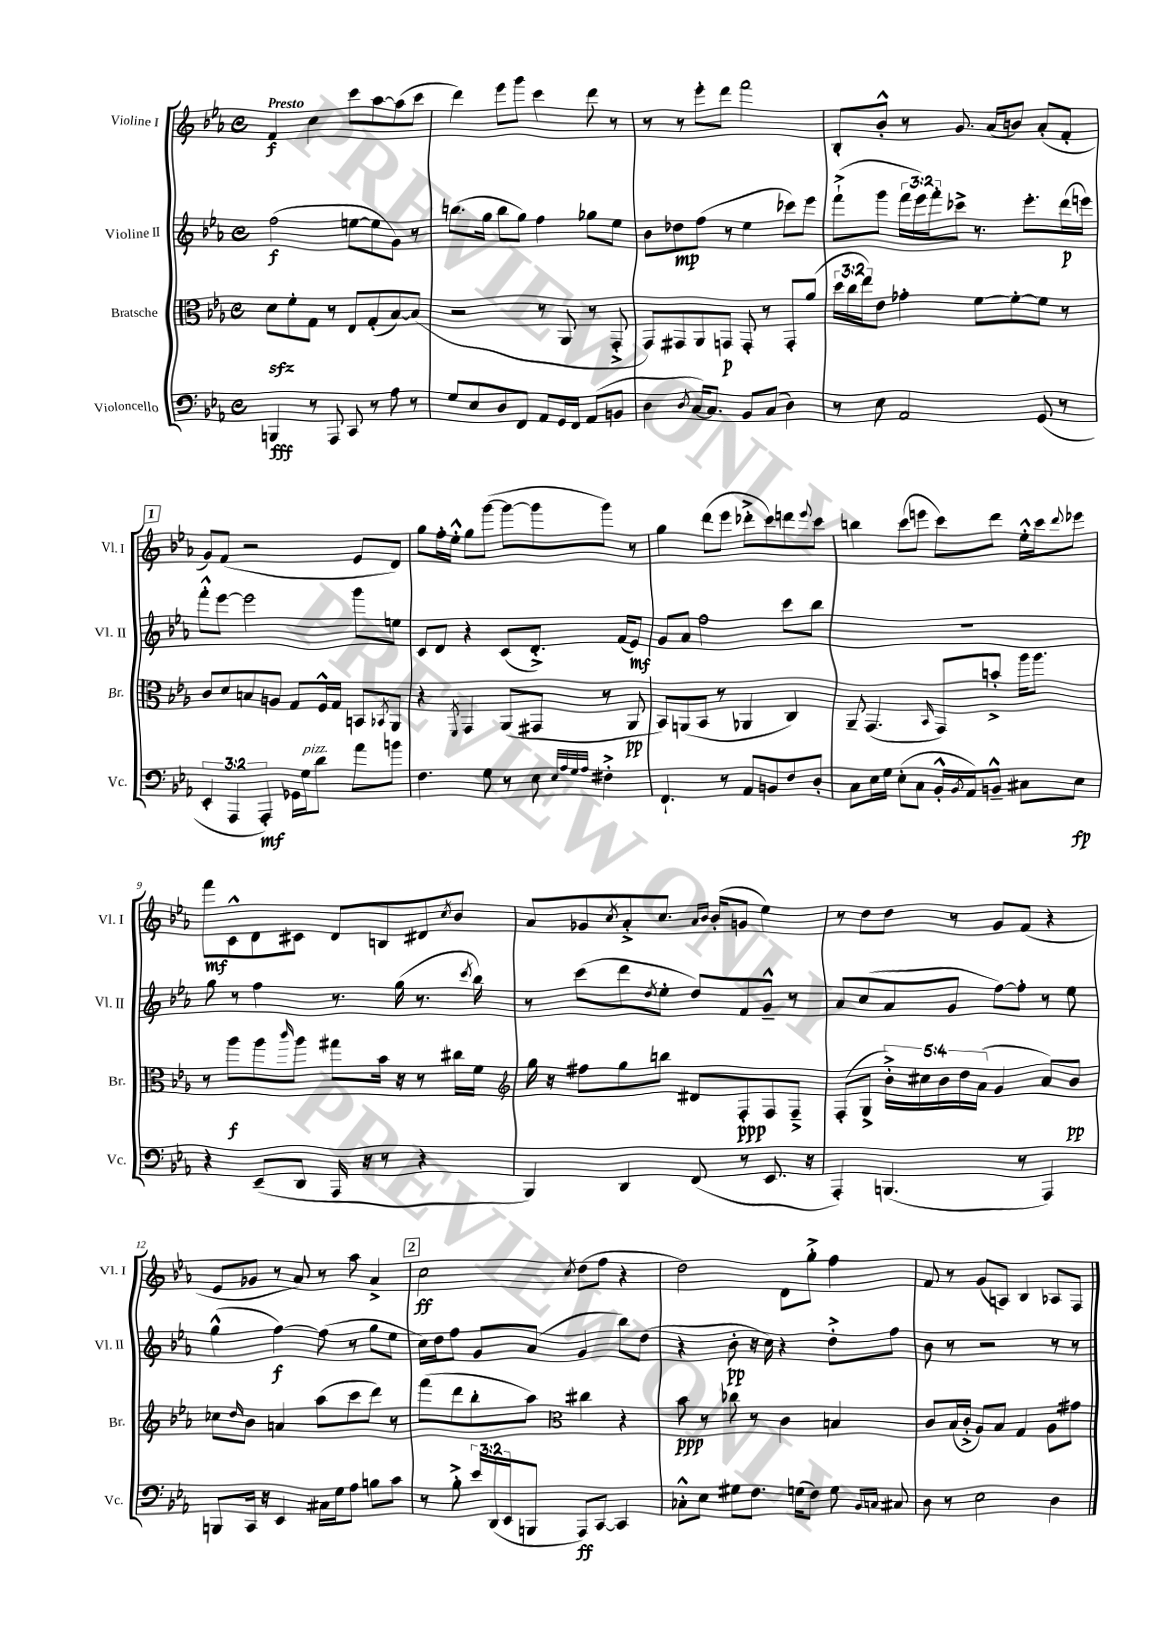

**kern	**kern	**kern	**kern
*staff4	*staff3	*staff2	*staff1
*clefF4	*clefC3	*clefG2	*clefG2
*k[b-e-a-]	*k[b-e-a-]	*k[b-e-a-]	*k[b-e-a-]
*M4/4	*M4/4	*M4/4	*M4/4
*met(c)	*met(c)	*met(c)	*met(c)
4BBB	8d	(2ff	4f
.	8f'	.	.
8r	8G	.	4cc
8AAA-	8r	.	.
8CC	8E-	[8ee	8ccc
8r	(8G'	8ee]	[8aa-
8A-	[8B-)	8g)	(8aa-]
8r	(8B-]	8r	8ccc
=	=	=	=
8G	2r	(8.bb	4ddd)
8E-	.	.	.
.	.	16gg	.
8D	.	8bb	8eee-
8FF	.	8gg)	8ggg
8AA-	8r	4ff	4ccc
16GG	8AA-	.	.
16FF	.	.	.
(8AA-	8r	8gg-	8ddd
8BB	8GG'^	8ee-	8r
=	=	=	=
4D	8GG)	8b-	8r
.	8GG#	8dd-	8r
8qD	.	.	.
[16C)	8AA-	(8ff	8eee-'
8.C]	.	.	.
.	8GG	8r	8ddd
8BB-	8GG'	4ee-	2fff
(8C	8r	.	.
4D)	8GG'	8ccc-)	.
.	(8a-	8eee-	.
=	=	=	=
8r	24dd	(8fff`^	8B-'
.	24cc	.	.
.	24ee-)	.	.
8E-	8e-	8ggg	8b-'^^
2AA-	4g-'	24fff	8r
.	.	24eee-)	.
.	.	24fff'	.
.	.	8ccc-^	8.g
.	[8f	8.r	.
.	.	.	(16a-
.	8f'_	.	8b)
.	.	8.eee-'	.
(8GG	8f]	.	(8a-'
8r	8r	(16ddd	8f'
.	.	16eee)	.
=	=	=	=
6EE-'	8c	8fff'^^	8g)
.	8d	[8eee-	(8f
6AAA-	.	.	.
.	8B	2eee-]	2r
6AAA-')	.	.	.
.	8A	.	.
16GG-	8G	.	.
16G	.	.	.
8d	16F^^	.	.
.	16G	.	.
8a-	8BB	8ggg	8e-
.	8qBB-	.	.
8b	8AA-	8ee	8d)
=	=	=	=
4.F	4r	8c	8gg
.	.	8d	16ff'
.	.	.	16ee-'^^
.	8qFF	.	.
.	4GG	4r	8gg
8G	.	.	([8ggg
8r	(8AA-	(8c	8ggg_
8E-	8GG#	8.d'^)	8ggg]
32qqE-	.	.	.
32qqA-	.	.	.
32qqG	.	.	.
32qqA-	.	.	.
4F#'^	8r	.	8ggg)
.	.	(16f	.
.	8AA-	8e-)	8r
=	=	=	=
4.FF`	8BB-)	8g	4gg
.	(8AA	8a-	.
.	8BB-	2ff	(8ddd
8r	8r	.	8eee-
8AA-	4AA-	.	8ddd-'^
8BB	.	.	8ccc)
8F	4C)	8ccc	8ddd
.	.	.	8qqeee-
8D'	.	8bb-	8ccc
=	=	=	=
8C	8AA-~	1r	4bb
16E-	(4.GG	.	.
16G	.	.	.
(8E-'	.	.	(8ccc
8C	.	.	8eee
.	16qqBB-	.	.
16BB-'^^	8GG)	.	8ccc)
8qBB-	.	.	.
16AA-)	.	.	.
8BB~^^	8b'^	.	8ddd
8C#	16aa-	.	16ee-'^^
.	8.aa-	.	16ccc
.	.	.	8qqddd
8E-	.	.	8eee-
=	=	=	=
4r	8r	8gg	8fff
.	8aa-	8r	8c^^
(8EE-~	8aa-	4ff	8d
.	16qqccc	.	.
8DD	8aa-	.	8c#
16AAA-	8gg#	8.r	8d
16r	.	.	.
8r	16b-	.	8B
.	16r	(16gg	.
4r	8r	8.r	8d#
.	.	.	8qcc
.	16cc#	.	8b-
.	.	8qccc	.
.	16f	16bb-)	.
=	=	=	=
*	*clefG2	*	*
4BBB-)	16gg	8r	8a-
.	16r	.	.
.	8ff#	(8ccc	8g-
.	.	.	8qcc
4DD	8gg	8ddd	8a-'^
.	.	8qdd	.
.	8bb	8ee-'	8.cc
(8FF	8d#	8dd)	.
.	.	.	16qqa-
.	.	.	16qqb-
.	.	.	(16b-'
8r	8F'	8f	8g
8.EE-	8F	8g~^^	4ee-)
.	8F~^	8r	.
16r	.	.	.
=	=	=	=
4AAA-')	(8F'	8a-	8r
.	8G^	(8cc	8dd
(4.BBB	20b-'^)	8a-	8dd
.	20cc#	.	.
.	20b-	.	.
.	.	8g	8r
.	20dd	.	.
.	(20a-	.	.
.	4g	[8ff)	8g
8r	.	8ff']	(8f
4AAA-)	8a-)	8r	4r
.	8b-	8ee-	.
=	=	=	=
8BBB	8cc-	(4gg^^	8e-
.	16qqdd	.	.
16CC	8b-	.	8g-
16r	.	.	.
4EE-	4a	[4ff)	8r
.	.	.	8a-)
16C#	(8aa-	(8ff]	8r
16G	.	.	.
8A-	8ccc	8r	8aa-
8B	8ddd)	8gg	4a-^
8c	8r	8ee-	.
=	=	=	=
8r	(8fff	16cc)	2cc
.	.	16dd	.
8B-'^	8ddd	8ff	.
24e-	8bb-'	8g	.
(24DD	.	.	.
24EE-	.	.	.
8BBB	8aa-)	(8a-	.
*	*clefC3	*	*
.	.	.	8qcc
8AAA-)	4cc#	4g	(8dd
[8CC	.	.	8ff
4CC]	4r	8bb-)	4r
.	.	(8dd	.
=	=	=	=
8C-'^^	8b-	4r	2dd)
8E-	8r	.	.
8G#	8cc-	8b-'	.
8.F	8r	16r	.
.	.	16cc)	.
.	4c	4r	8d
(16G	.	.	.
8F)	.	.	8gg'^
8G	4B	8dd'^	4ff
16qqBB-	.	.	.
16qqC	.	.	.
8C#	.	8ff	.
=	=	=	=
8D	8c	8b-	8f
8r	(16B-	8r	8r
.	16c'^	.	.
2E-	8A-)	2r	(8g
.	8B-	.	8A)
.	4G	.	4B-
4D	8A-	8r	8A-
.	8g#	8r	8F
==	==	==	==
*-	*-	*-	*-
